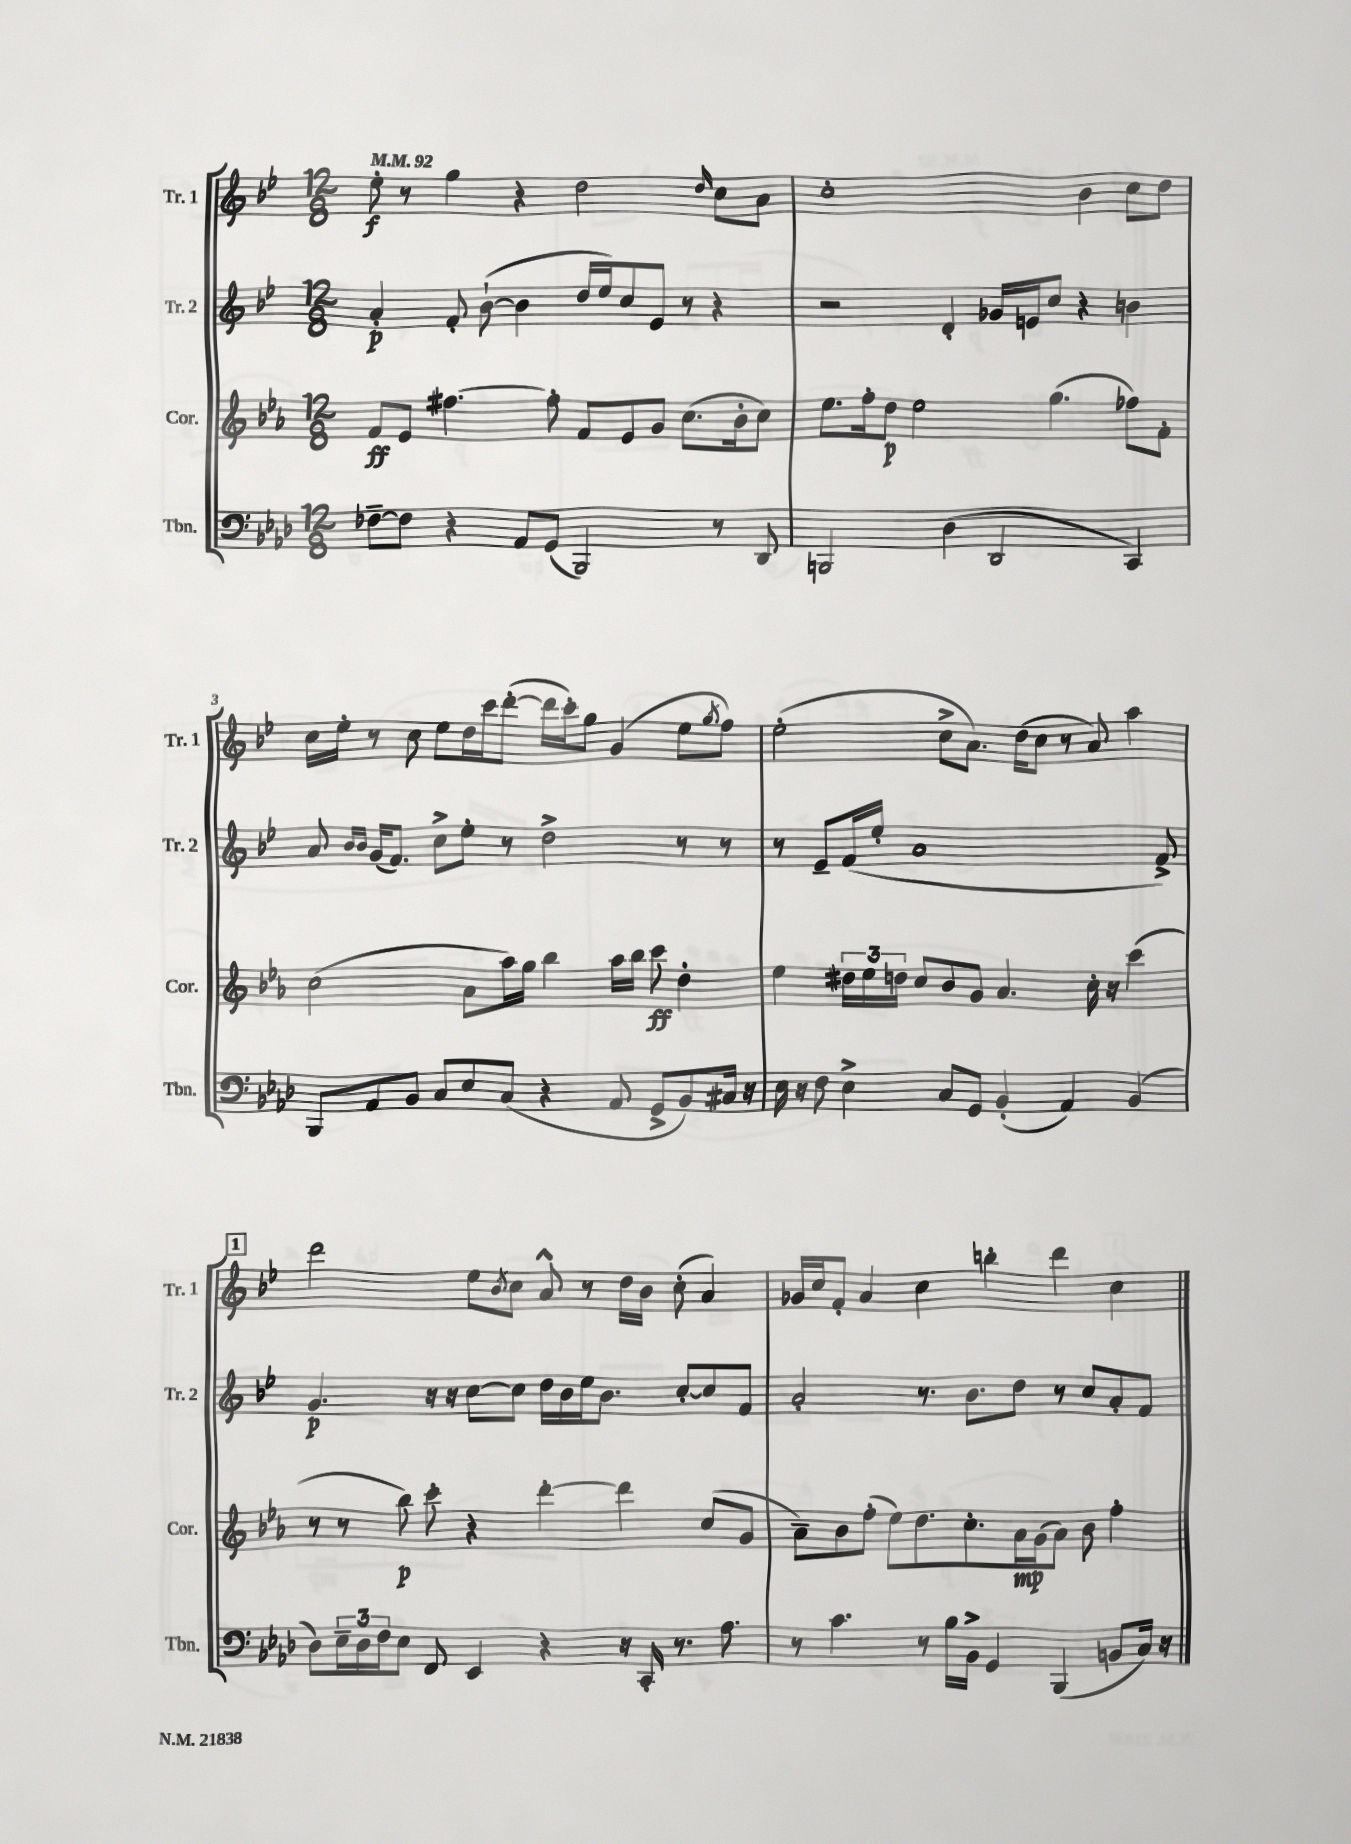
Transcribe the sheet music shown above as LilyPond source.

<<
\new StaffGroup <<
\new Staff = "s0" \with { instrumentName = "Tr. 1" shortInstrumentName = "Tr. 1" } {
    \clef treble \key bes \major \numericTimeSignature \time 12/8 \tempo 4 = 92
    ees''8-.\f r8 g''4 r4 d''2 \grace { d''16 } c''8 a'8 |
    c''1-. bes'4 c''8 d''8 |
    c''16 ees''16-. r8 c''8 ees''8 d''16 c'''16 d'''8~-.( d'''16 c'''16-.) g''8 g'4( ees''8 \acciaccatura { g''8 } f''8) |
    ees''2-.( c''8-> a'8.) d''16( c''8 r8 a'8) a''4 |
    \mark \markup { \box "1" } d'''2 ees''8 \acciaccatura { bes'8 } c''8 a'8-^ r8 d''16 bes'16 c''8-.( a'4) |
    ges'16 c''16 f'8-. a'4 c''4 b''4-. d'''4 c''4 \bar "|." |
}
\new Staff = "s1" \with { instrumentName = "Tr. 2" shortInstrumentName = "Tr. 2" } {
    \clef treble \key bes \major \numericTimeSignature \time 12/8
    a'4-.\p f'8-. bes'8~-!( bes'4 d''16 ees''16) c''8 ees'8 r8 r4 |
    r2 d'4-. ges'16 e'16 c''8 r4 b'4 |
    a'8 \grace { bes'16 bes'16 } g'16( f'8.) c''8-> ees''8-. r8 d''2-> r8 r8 |
    r8 ees'8-- f'16( ees''16-. a'1 f'8->) |
    \mark \markup { \box "1" } g'4.\p r16 r16 c''8~ c''8 d''16 bes'16 ees''16 bes'8. c''8~-. c''8 f'8 |
    a'2-. r8. bes'8. d''8 r8 c''8 a'8-. f'8 \bar "|." |
}
\new Staff = "s2" \with { instrumentName = "Cor." shortInstrumentName = "Cor." } {
    \clef treble \key ees \major \numericTimeSignature \time 12/8
    f'8\ff ees'8 fis''4.~ fis''8-. f'8 ees'8 g'8 c''8.( bes'16-. c''8) |
    ees''8. f''16-. d''8\p ees''2 g''4.( fes''8) f'8-. |
    c''2( aes'8 aes''16) g''16 bes''4 aes''16 bes''16 c'''8\ff d''4-. |
    ees''4 \tuplet 3/2 { dis''16 ees''16 d''16 } c''8 bes'8 g'8 aes'4. c''16-. r16 c'''4( |
    \mark \markup { \box "1" } r8 r8 bes''8\p) c'''8-. r4 d'''4~-. d'''4 c''8( g'8 |
    aes'8--) bes'8 f''8-.( ees''8) d''8. c''8.-. aes'16\mp g'16( aes'8) bes'8 f''4-. \bar "|." |
}
\new Staff = "s3" \with { instrumentName = "Tbn." shortInstrumentName = "Tbn." } {
    \clef bass \key aes \major \numericTimeSignature \time 12/8
    fes8~-- fes8 r4 aes,8 g,8( bes,,2) r8 des,8 |
    b,,2 des4( des,2 c,4) |
    bes,,8 aes,8 bes,8 c8 ees8 c8( r4 aes,8 g,8-> bes,8) cis16 r16 |
    ees16 r16 f8 ees4-> c8 g,8 bes,4-.( aes,4) bes,4( |
    \mark \markup { \box "1" } des8) \tuplet 3/2 { ees16-- des16 f16 } ees8 f,8 ees,4 r4 r16 c,16-. r8. aes8. |
    r8 c'4. r8 bes16 bes,16-> g,4 bes,,4( b,8 c16) r16 \bar "|." |
}
>>
>>
